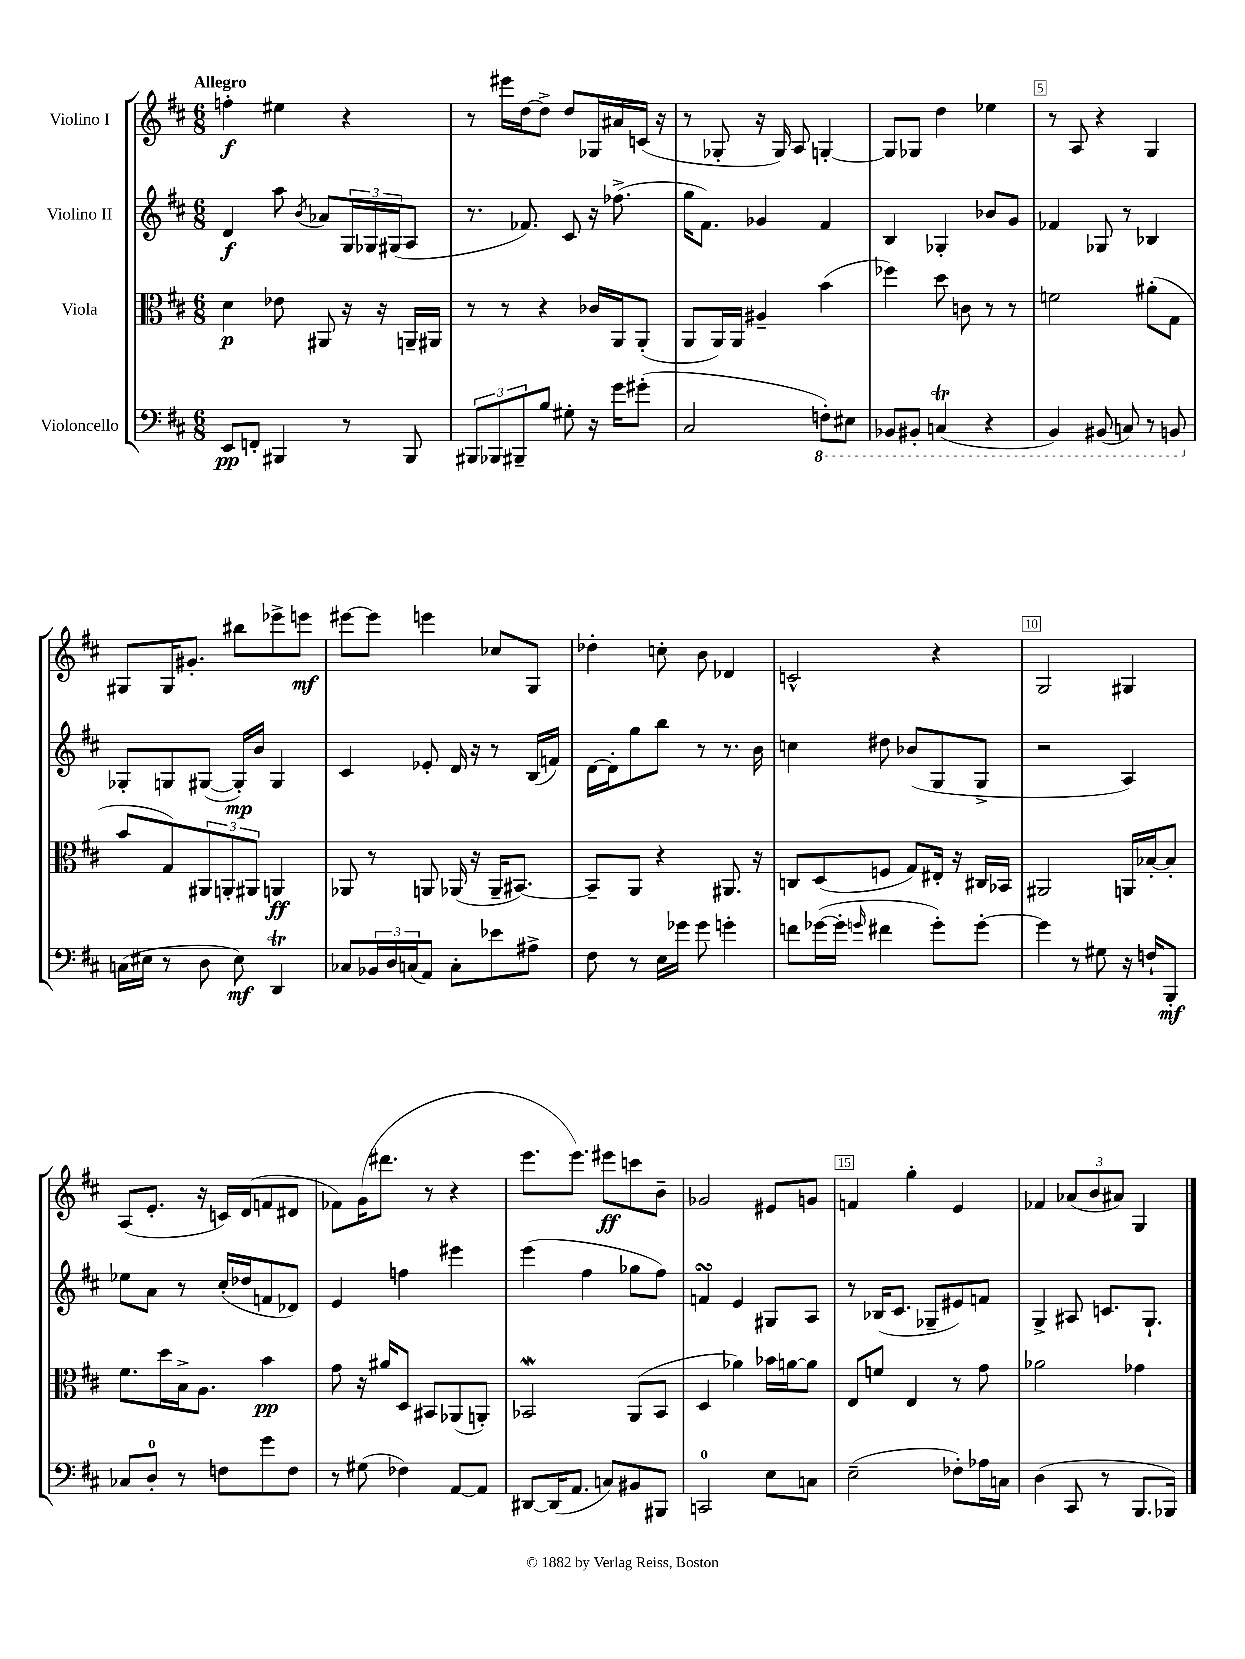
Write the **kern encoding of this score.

**kern	**kern	**kern	**kern
*staff4	*staff3	*staff2	*staff1
*clefF4	*clefC3	*clefG2	*clefG2
*k[f#c#]	*k[f#c#]	*k[f#c#]	*k[f#c#]
*M6/8	*M6/8	*M6/8	*M6/8
8EE	4d	4d	4ff'
8FF'	.	.	.
4BBB#	8e-	8aa	4ee#
.	.	8qb	.
.	8AA#	8a-	.
8r	16r	24G	4r
.	.	24G-	.
.	16r	.	.
.	.	(24G#	.
8BBB#	16AA~	8A	.
.	16AA#	.	.
=	=	=	=
12BBB#	8r	8.r	8r
12BBB-	.	.	.
.	8r	.	16eee#
12BBB#~	.	.	.
.	.	8.f-)	[16dd
8B	4r	.	8dd^]
8G#'	.	8c#	8dd
16r	16c-	16r	16G-
16g	16AA	(8.ff-^	16a#
(8g#'	(8AA'	.	(16c
.	.	.	16r
=	=	=	=
2C#	8AA	16gg	8r
.	.	8.f#)	.
.	16AA)	.	8G-'
.	16AA	.	.
.	4A#~	4g-	16r
.	.	.	16G-)
.	.	.	8A
8FF')	(4b	4f#	[4G'
8EE#	.	.	.
=	=	=	=
8BBB-	4ff-)	4B	8G]
8BBB#'	.	.	8G-
(4CC	8dd	4G-'	4dd
.	8c	.	.
4r	8r	8b-	4ee-
.	8r	8g	.
=	=	=	=
4BBB)	2f	4f-	8r
.	.	.	8A
(8BBB#	.	8G-	4r
8CC)	.	8r	.
8r	(8a#'	4B-	4G
8BBB	8G	.	.
=	=	=	=
(16C	8b	8G-'	8G#
16E#	.	.	.
8r	8G)	8G	16G#
.	.	.	8.g#'
8D	12AA#	([8G#	.
.	12AA'	.	.
8E#)	.	16G#'])	8bb#
.	12AA#	.	.
.	.	16b	.
4DD	4AA	4G#	8eee-^
.	.	.	8eee
=	=	=	=
8C-	8AA-	4c#	[8eee#
24BB-	8r	.	8eee#]
24D	.	.	.
(24C	.	.	.
8AA)	8AA	8e-'	4eee
8C'	(16AA-	16d	.
.	16r	16r	.
8e-	16AA-~	8r	8cc-
.	[8.BB#)	.	.
8A#^	.	(16B	8G
.	.	16f)	.
=	=	=	=
8F#	8BB#~]	[16d	4dd-'
.	.	16d']	.
8r	8AA	8gg	.
16E	4r	8bb	8cc'
16g-	.	.	.
8g-	.	8r	8b
4g'	8.AA#	8.r	4d-
.	16r	16b	.
=	=	=	=
8f	8C	4cc	2c^^
([16g-	(8D	.	.
16g-']	.	.	.
16qqg	.	.	.
4f#	8F	8dd#	.
.	8G)	(8b-	.
8g')	16E#'	8G	4r
.	16r	.	.
[8g'	16C#	8G^	.
.	16BB-	.	.
=	=	=	=
4g]	2AA#	2r	2G
8r	.	.	.
8G#	.	.	.
16r	16AA	4A)	4G#
16F`	[16B-'	.	.
8BBB'	8B-']	.	.
=	=	=	=
8C-	8.f#	8ee-	(8A
8D'	.	8a	8.e'
.	16dd	.	.
8r	16B^	8r	.
.	8.A	.	16r
8F	.	(16cc#'	16c)
.	.	16dd-	(16d
8g	4b	8f	8f
8F	.	8d-)	8d#
=	=	=	=
8r	8g	4e	8f-)
(8G#	16r	.	(16g
.	16a#	.	8.ddd#
4F-)	8D	4ff	.
.	8BB#	.	8r
[8AA	(8AA-	4eee#	4r
8AA]	8AA')	.	.
=	=	=	=
[8DD#	2BB-	(4eee	8.eee
(16DD#]	.	.	.
8.AA	.	.	8.eee)
.	.	4ff#	.
8C)	.	.	8eee#
8BB#	(8AA	8gg-	8ccc
8BBB#	8BB-	8ff#)	8b~
=	=	=	=
2CC	4D	4f	2g-
.	4a-)	4e	.
8E	16b-	8G#	8e#
.	[16a	.	.
8C	8a]	8A	8g
=	=	=	=
(2E~	8E	8r	4f
.	8f	(16B-	.
.	.	8.c#	.
.	4E	.	4gg'
.	.	8G-~	.
8F-')	8r	8e#)	4e
16A-	8g	8f	.
16C	.	.	.
=	=	=	=
(4D	2a-	4G^	4f-
8CC#	.	8A#	(12a-
.	.	.	12b
8r	.	8.c	.
.	.	.	12a#)
8.BBB	4g-	.	4G
.	.	8.G`	.
16BBB-)	.	.	.
==	==	==	==
*-	*-	*-	*-
